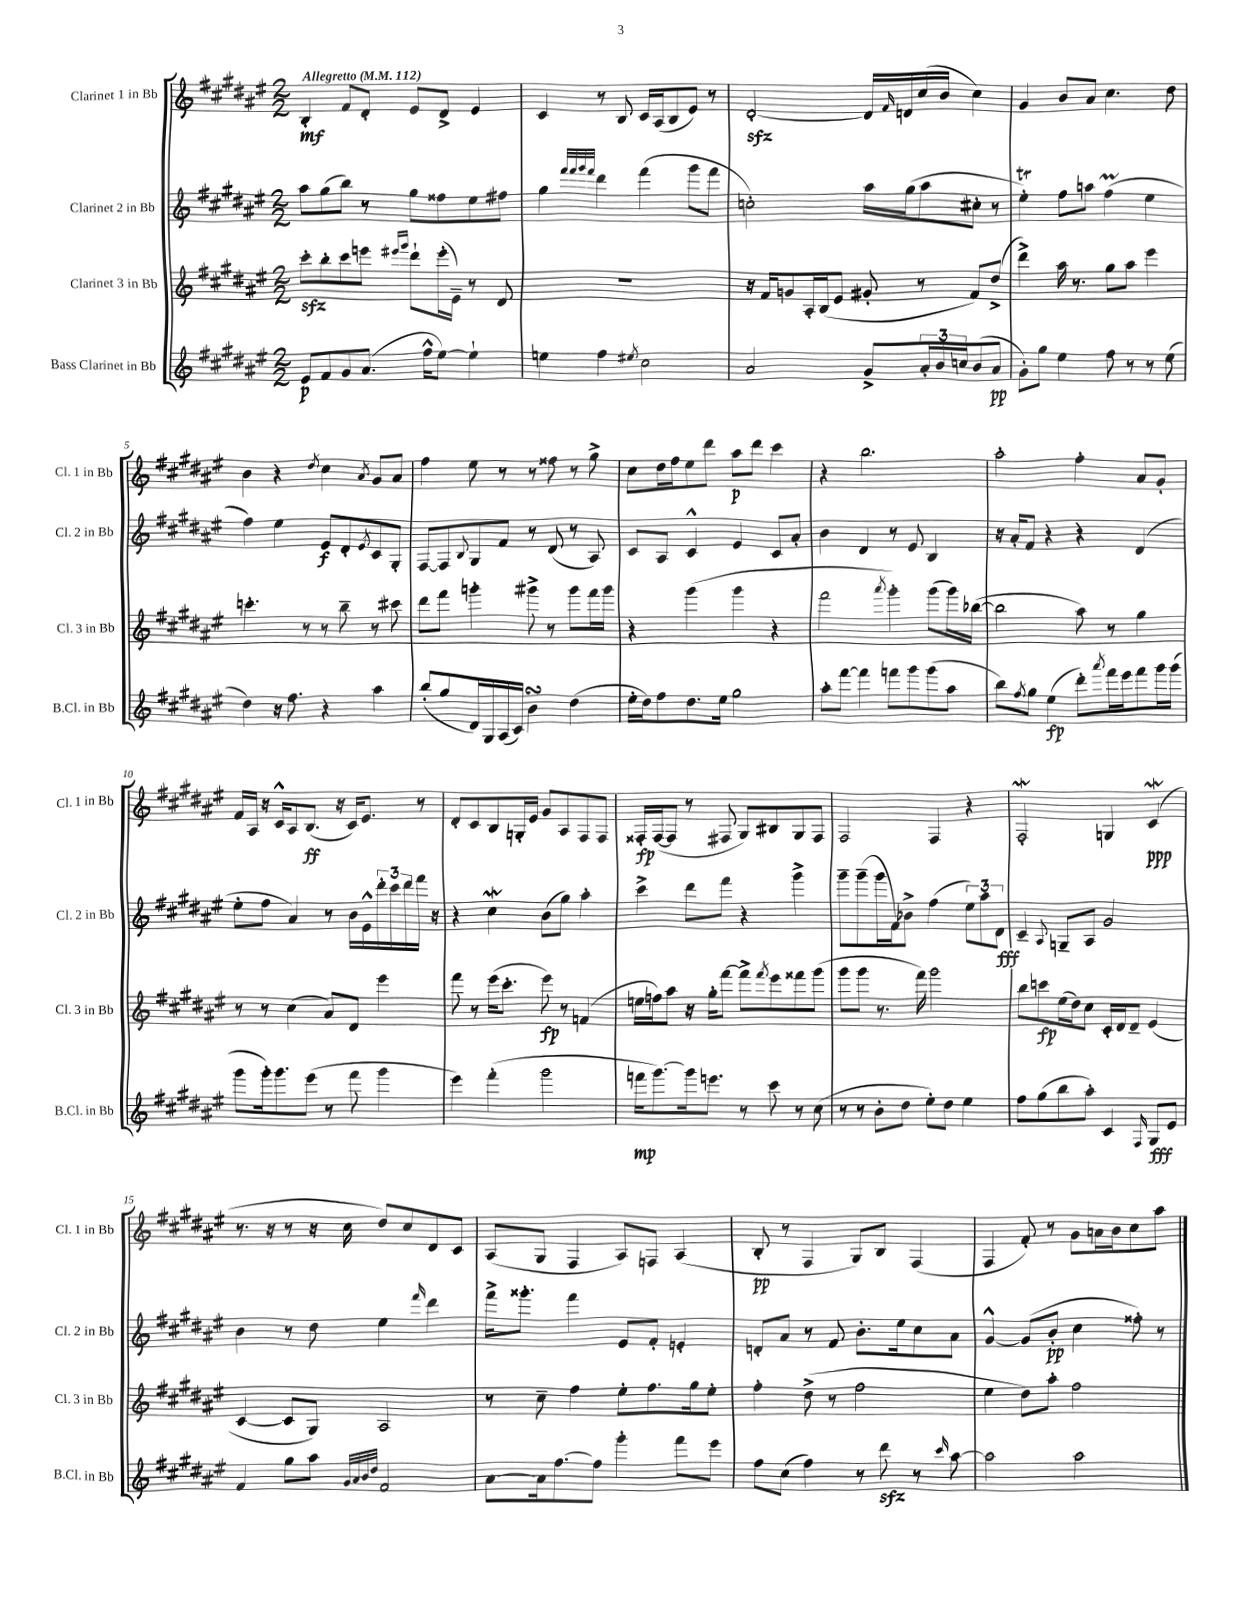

**kern	**kern	**kern	**kern
*staff4	*staff3	*staff2	*staff1
*clefG2	*clefG2	*clefG2	*clefG2
*k[f#c#g#d#a#e#]	*k[f#c#g#d#a#e#]	*k[f#c#g#d#a#e#]	*k[f#c#g#d#a#e#]
*M2/2	*M2/2	*M2/2	*M2/2
*MM112	*MM112	*MM112	*MM112
8e#	8ccc#'	8aa#	4B'
8f#	8bb'	(8gg#	.
8g#	8ccc#	8bb)	8f#
(8.a#	8eee	8r	8d#'
.	16qqeee#	.	.
.	16qqggg#	.	.
.	8ddd#`	8gg#	8e#
16ff#^^	.	.	.
[8ee#)	(16eee#'	8ff##	8d#^
.	16e#~)	.	.
4ee#`]	8r	8ee#	4e#
.	8d#	8ff#	.
=	=	=	=
4ee	1r	4gg#	4c#
.	.	32qqfff#	.
.	.	32qqfff#	.
.	.	32qqggg#	.
.	.	32qqfff#	.
4ff#	.	4ddd#	8r
.	.	.	8B
8qee#	.	.	.
2cc#	.	(4fff#	16c#
.	.	.	(16A#
.	.	.	8B
.	.	8ggg#	8e#)
.	.	8fff#	8r
=	=	=	=
2a#	16r	2cc')	[2d#'
.	16f#	.	.
.	8g	.	.
.	16A#'	.	.
.	(16B	.	.
.	8e#	.	.
8g#^	8g#'	16aa#	16d#]
.	.	.	16qqf#
.	.	(16gg#	16d
24a#'	8r	8aa#	(16cc#
24b	.	.	.
.	.	.	16b
24cc	.	.	.
(8b	8f#)	8cc#'	4cc#)
8a#	(8dd#^	8r	.
=	=	=	=
8g#')	4ddd#^)	4ee#')	4g#
8gg#	.	.	.
4ee#	16aa#	8ff#	8b
.	8.r	.	.
.	.	8aa	8a#
8ff#	8gg#	(4ff#	4.cc#
8r	8aa#	.	.
8r	4eee#	4ee#	.
(8ee#	.	.	8dd#
=	=	=	=
4dd#)	4.ccc'	4ff#)	4b
16r	.	4ee#	4r
8.ff#	.	.	.
.	8r	.	.
.	.	.	8qdd#
4r	8r	8e#	4cc#
.	8bb~	8d#'	.
.	.	8qe#	8qa#
4aa#	8r	8c#	8g#
.	8ccc#	8G#'	8a#
=	=	=	=
(8bb'	8ddd#	[8F#	4ff#
8gg#	8fff#	8F#]	.
.	.	8qqB	.
16d#)	4ggg'	8G#	8ee#
16G#	.	.	.
(16A#	.	8f#	8r
16c#)	.	.	.
4b	8ggg#^	8r	8r
.	8r	(8d#	8ff##
(4dd#	8ggg#	8r	8r
.	16fff#	8A#)	8gg#^
.	16ggg#	.	.
=	=	=	=
16ee#'	4r	8c#	8cc#
16dd#)	.	.	.
8ff#	.	8A#	16dd#
.	.	.	16ff#
8.dd#	(4ggg#	4c#^^	8ee#
.	.	.	8ddd#
16ee#	.	.	.
2gg#	4ggg#	4e#	8aa#
.	.	.	8ddd#
.	4r	8c#	4ccc#
.	.	8a#'	.
=	=	=	=
8aa#'	2fff#	4b	4r
[8fff#	.	.	.
4fff#]	.	4d#	2.bb
.	8qaaa#	.	.
8fff	4ggg#')	8r	.
8ggg#	.	8e#	.
(8ggg#	(8ggg#	4B	.
8aa#	16ggg#)	.	.
.	([16bb-	.	.
=	=	=	=
8bb)	2bb-]	16r	2aa#'
.	.	16a#'	.
8qff#	.	.	.
8gg#	.	8f#	.
(4ee#	.	4r	.
8ddd#')	8aa#)	4r	4ff#'
8qaaa#	.	.	.
16fff#	8r	.	.
16eee#	.	.	.
8fff#	4gg#	(4d#	8a#
16ggg#	.	.	8g#'
(16ggg#	.	.	.
=	=	=	=
8ggg#	8r	8ee#'	16f#
.	.	.	16A#
16ggg#')	8r	8ff#	16r
8.ggg#	.	.	16c#^^
.	(4cc#	4a#)	8A#
(8eee#	.	.	(8.B
8r	8a#)	8r	.
.	.	.	16r
8fff#	8d#	16b	16c#)
.	.	16e#^^	8.e#
4ggg#	4eee#	24ddd#'	.
.	.	24ccc#	.
.	.	24ddd#	.
.	.	16fff#	8r
.	.	16r	.
=	=	=	=
4eee#)	8fff#	4r	8d#'
.	8r	.	8c#
(4fff#'	(16eee#	4cc#	8B
.	8.ccc#'	.	.
.	.	.	16G'
.	.	.	16e#
2ggg#	8eee#)	(8b	8g#
.	8r	8gg#)	8A#
.	(4f	4aa#'	8F#
.	.	.	8F#
=	=	=	=
16fff	16ee	4ccc#^	16F##'
[8.ggg#)	16ff)	.	([16F##
.	8aa#	.	8F##]
16ggg#]	16r	8ddd#	8r
8.eee	16gg#'	.	.
.	[8fff#	8fff#	8F#
8r	8fff#^]	4r	8G#)
.	8qfff#	.	.
8ccc#	8eee#	.	8B#
8r	8fff##	4ggg#^	8G#
(8cc#	(8ggg#	.	8F#
=	=	=	=
8r	8ggg#	8ggg#~	2F#
8r	8ggg#	(8ggg#~	.
8b'	8.r	16ggg#	.
.	.	16f#)	.
8dd#	.	8b-^	.
.	16fff#)	.	.
8ee#')	2ggg#	(4ff#	4F#
8dd#	.	.	.
4ee#	.	12ee#)	4r
.	.	12aa#	.
.	.	12d#	.
=	=	=	=
8ff#	8bb	4c#~	2F#'
(8gg#	8ccc	.	.
.	.	8qqA#	.
8bb	(16ee#	8G~	.
.	16dd#)	.	.
8aa#')	8cc#	8A#	.
4c#	16c#'	2g#	4G
.	16d#	.	.
.	8d#~	.	.
16qqF#	.	.	.
8G#	(4e#	.	(4c#
8e#	.	.	.
=	=	=	=
4f#	[4c#	4b	8.r
.	.	.	16r
8gg#	8c#]	8r	8r
8aa#	8G#)	8dd#	16r
.	.	.	16cc#
32qqg#	.	.	.
32qqa#	.	.	.
32qqb	.	.	.
32qqdd#	.	.	.
2f#	2A#	4ee#	8dd#)
.	.	.	8cc#
.	.	16qqfff#	.
.	.	4ddd#	8d#
.	.	.	8c#
=	=	=	=
[8a#	8r	16fff#^	(8A#
.	.	8.ggg##'	.
16a#]	8cc#~	.	8G#
[8.ff#	.	.	.
.	4ff#	4fff#	4F#
8ff#]	.	.	.
4ggg#'	8ee#'	8e#	8A#)
.	8.ff#	8f#'	8F
8fff#	.	4e'	(4A#
.	16gg#	.	.
8eee#	8ee#'	.	.
=	=	=	=
8ff#	4ff#'	8d'	8B'
(8cc#	.	8a#	8r
4ff#)	(8dd#^	8r	4F#
.	8r	8f#	.
8r	2ff#	8.b'	8G#)
8ddd#	.	.	8B
.	.	16ee#	.
8r	.	8cc#	(4F#
16qqccc#	.	.	.
[8aa#	.	8a#	.
=	=	=	=
2aa#]	4ee#	[4g#^^	4F#
.	8dd#)	(8g#]	8f#')
.	8aa#'	8b'	8r
2aa#	2ff#	4cc#	8g#
.	.	.	16a
.	.	.	16b
.	.	8ff##')	8cc#
.	.	8r	8aa#
==	==	==	==
*-	*-	*-	*-
